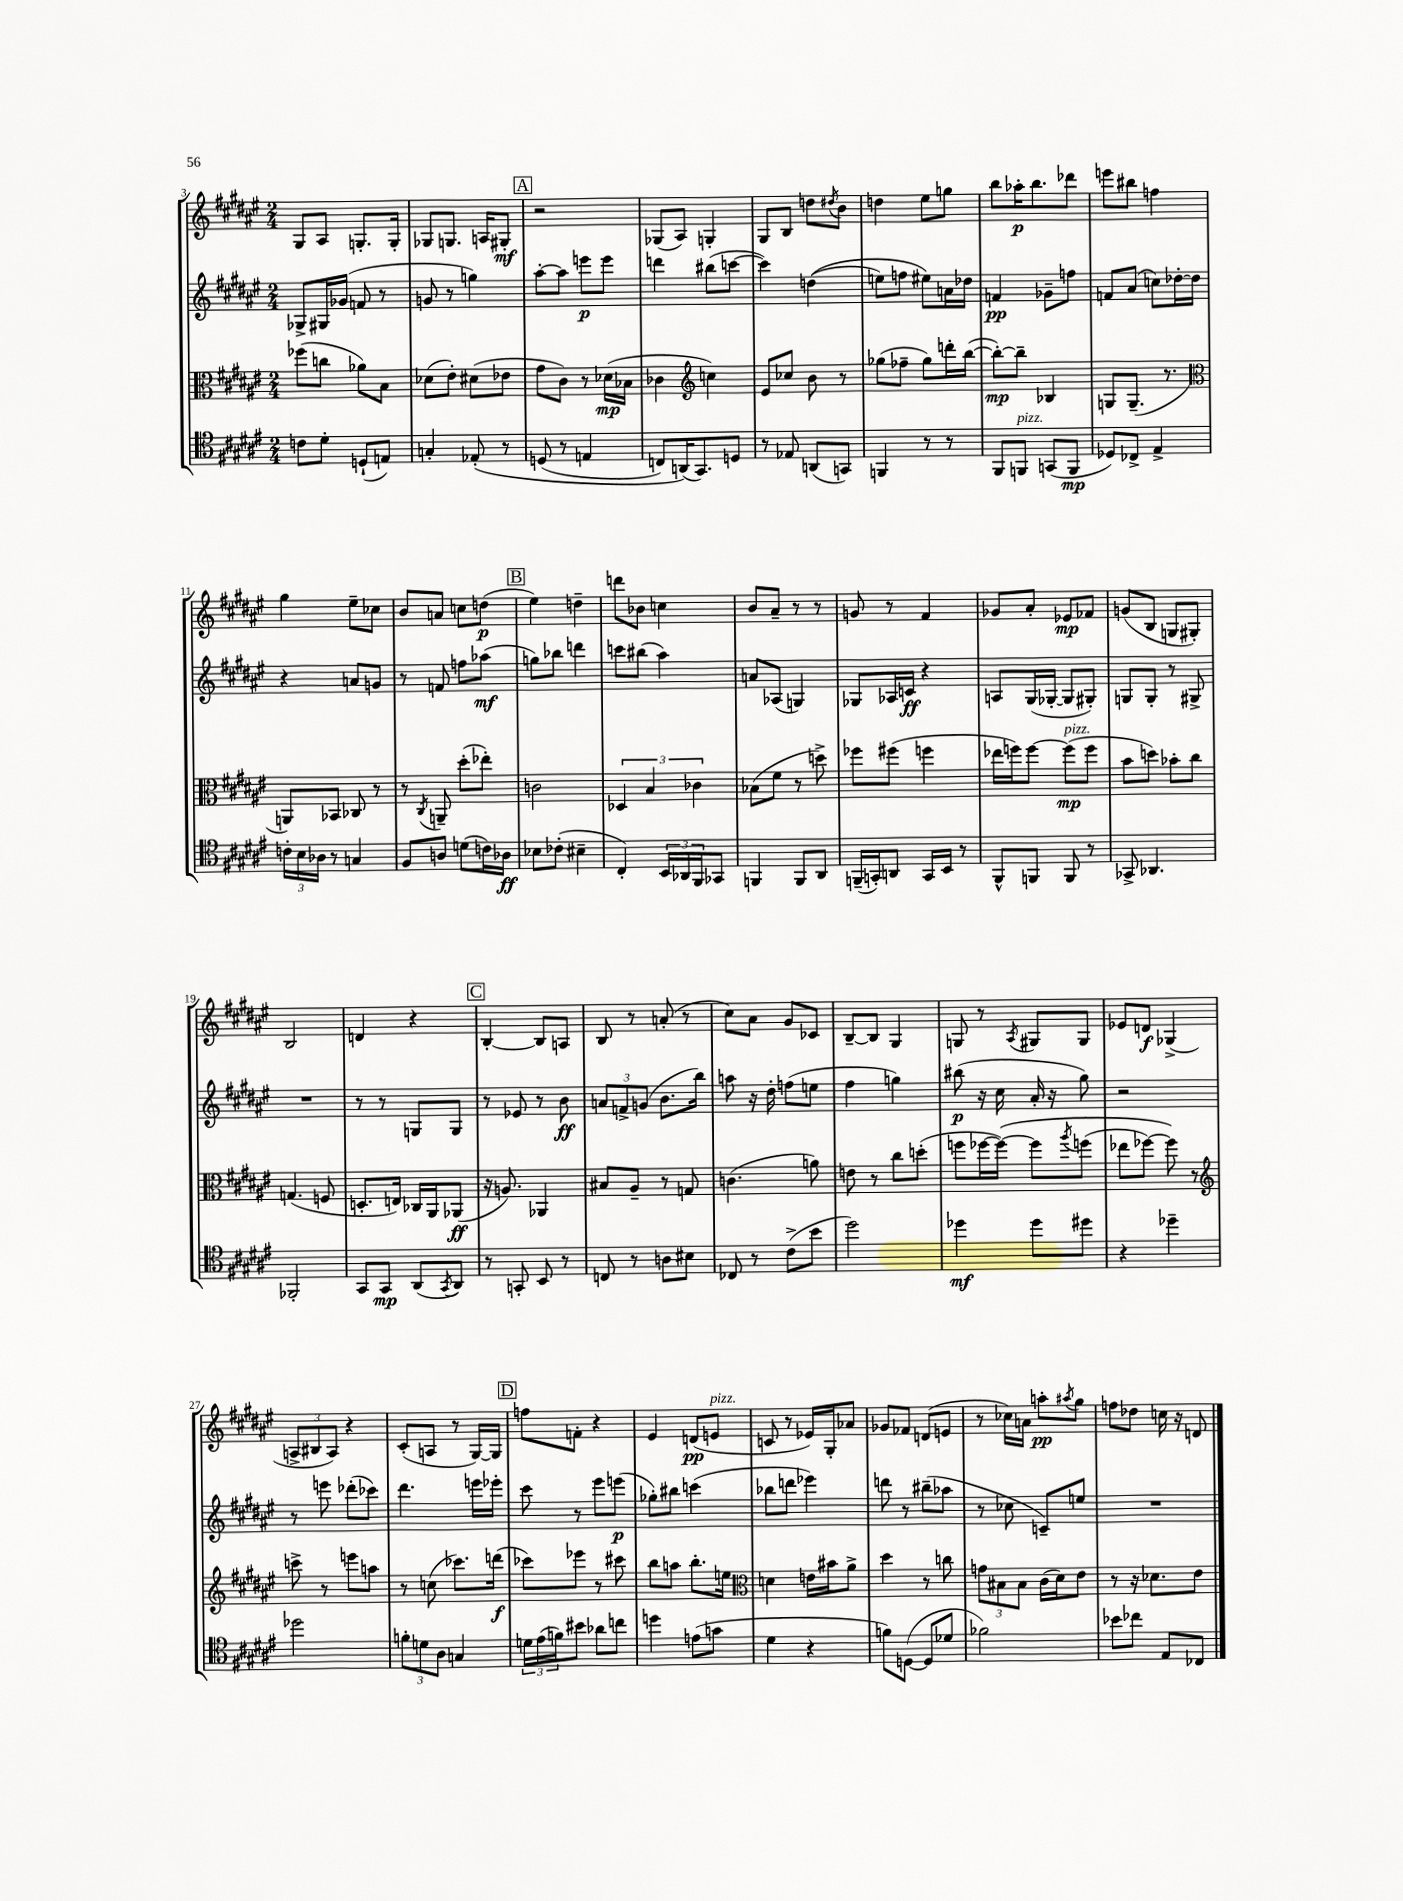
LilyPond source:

<<
\new StaffGroup <<
\new Staff = "s0" {
    \clef treble \key fis \major \numericTimeSignature \time 2/4
    gis8 ais8 g8.-. g16-. |
    ges8 g8. a16 gis8-.\mf |
    \mark \markup { \box "A" } r2 |
    ges8( ais8) g4-. |
    gis8 b8 d''8 \acciaccatura { dis''8 } b'8 |
    d''4 eis''8 g''8 |
    b''8 aes''16-.\p b''8. des'''8 |
    e'''8 bis''8 f''4 |
    gis''4 eis''8-- ces''8 |
    b'8 a'8 c''8 d''8\p( |
    \mark \markup { \box "B" } eis''4) d''4-- |
    d'''8 bes'8 c''4 |
    b'8 ais'8-- r8 r8 |
    g'8 r8 fis'4 |
    ges'8 ais'8-. ees'8\mp fes'8 |
    g'8( b8 g8 gis8-.) |
    b2 |
    d'4 r4 |
    \mark \markup { \box "C" } b4~-. b8 a8 |
    b8 r8 a'8-.( r8 |
    cis''8) ais'8 gis'8 ces'8 |
    b8~-- b8 gis4 |
    g8 r8 \acciaccatura { ais8 } gis8 gis8 |
    ees'8 d'8\f ges4->( |
    \tuplet 3/2 { a8-> bis8 a8) } r4 |
    cis'8-.( a8 r8 gis16~) gis16 |
    \mark \markup { \box "D" } f''8 f'8-. r4 |
    eis'4 d'8\pp( e'8^\markup { \italic "pizz." } |
    c'8 r8 ees'16) gis16-. aes'8 |
    ges'8 fes'8 d'8( e'8 |
    r8 ces''16) a'16 a''8-.\pp \acciaccatura { ais''8 } gis''8 |
    f''8 des''8 c''16 r16 d'8 \bar "|." |
}
\new Staff = "s1" {
    \clef treble \key fis \major \numericTimeSignature \time 2/4
    ges8-> gis16 ges'16( f'8 r8 |
    g'8 r8 g''4) |
    \mark \markup { \box "A" } ais''8~-. ais''8 e'''8\p e'''8 |
    d'''4 bis''8( c'''8~ |
    c'''4) d''4(\( |
    e''8) f''8 eis''8\) a'16 des''16 |
    f'4\pp ges'8-- f''8 |
    f'8 ais'8( c''8) des''16~-. des''16 |
    r4 a'8 g'8 |
    r8 f'8 f''8 aes''8\mf( |
    \mark \markup { \box "B" } g''8) bes''8 d'''4 |
    c'''8 bis''8( ais''4) |
    a'8 aes8( g4) |
    ges8 aes16 c'16\ff r4 |
    a8 gis16( ges16~-. ges8 gis8-.) |
    g8 g8-. r8 gis8-> |
    R2 |
    r8 r8 g8 g8 |
    \mark \markup { \box "C" } r8 ees'8 r8 b'8\ff |
    \tuplet 3/2 { a'8 f'8-> g'8( } b'8. b''16) |
    a''8 r16 dis''16-. f''8( e''8 |
    fis''4 g''4) |
    bis''8\p( r16 cis''16 ais'16-. r16 gis''8) |
    r2 |
    r8 e'''8 des'''8-.( ces'''8) |
    dis'''4. e'''16 ees'''16-. |
    \mark \markup { \box "D" } cis'''8 r8 eis'''8 e'''8\p( |
    ges''8-.) bis''8 c'''4( |
    bes''8 d'''8 ees'''4) |
    d'''8 r8 bis''8--( aes''8 |
    r8 ces''8 c'8--) e''8 |
    R2 \bar "|." |
}
\new Staff = "s2" {
    \clef alto \key fis \major \numericTimeSignature \time 2/4
    fes''8( c''8 aes'8) b8 |
    des'8( eis'8-.) dis'8( ees'8 |
    \mark \markup { \box "A" } gis'8 cis'8) r8 des'16\mp( bes16 |
    ces'4 \clef treble c''4) |
    eis'8 ces''8 b'8 r8 |
    ges''8( fes''8-- ges''8) d'''16-. b''16~( |
    b''8~-.\mp) b''8-- bes4 |
    g8 g8.--( r8. |
    \clef alto a,8) bes,8 ces8 r8 |
    r8 \acciaccatura { cis8 } a,8-- dis''8-.( ees''8-.) |
    \mark \markup { \box "B" } c'2 |
    \tuplet 3/2 { des4 b4 ces'4 } |
    bes8( fis'8 r8 d''8->) |
    fes''8 fis''8( f''4 |
    ees''16 f''16) f''8~ f''8\mp^\markup { \italic "pizz." }( f''8 |
    b'8 d''8) bes'8-. cis''8 |
    g4.( f8 |
    d8.-. e16) ces16 ais,16 aes,8\ff( |
    \mark \markup { \box "C" } r16 a8.) aes,4 |
    bis8 ais8-- r8 g8 |
    c'4.( a'8) |
    e'8 r8 cis''8 d''8-.( |
    f''8 fes''16~ fes''16~)\( fes''8 \acciaccatura { ais''8 } f''8( |
    ees''8 fes''8~) fes''8\) r8 |
    \clef treble c'''8-> r8 e'''8 a''8 |
    r8 c''8( ces'''8.) d'''16\f( |
    \mark \markup { \box "D" } ces'''8) ees'''8 r8 cis'''8 |
    b''8 a''8 b''8.-. e''16 |
    \clef alto d'4 e'16 bis'16 ais'8-> |
    dis''4 r8 c''8 |
    \tuplet 3/2 { g'8 bis8 bis8 } cis'16( dis'16) eis'8 |
    r8 r16 des'8. eis'8 \bar "|." |
}
\new Staff = "s3" {
    \clef tenor \key fis \major \numericTimeSignature \time 2/4
    c'8 dis'8-. d8-!( e8) |
    g4-. ees8-.\( r8 |
    \mark \markup { \box "A" } d8( r8 e4 |
    c8) a,16(\) gis,8.) d8 |
    r8 ees8 a,8( g,8) |
    f,4 r8 r8 |
    fis,8 f,8^\markup { \italic "pizz." } g,8( f,8\mp |
    des8) ces8-> eis4-> |
    \tuplet 3/2 { c'16-. b16 aes16 } r8 g4 |
    fis8 a8 d'8( c'16) aes16\ff |
    \mark \markup { \box "B" } bes8 ces'8-.( bis4-- |
    cis4-.) \tuplet 3/2 { b,16 aes,16 fis,16 } ges,8 |
    f,4 f,8 ais,8 |
    f,16--( g,16-.) a,8 g,16 b,16 r8 |
    fis,8-^ f,8 f,8 r8 |
    ges,8-> aes,4. |
    fes,2-. |
    gis,8 gis,8\mp ais,8( \acciaccatura { gis,8 } ais,8) |
    \mark \markup { \box "C" } r8 g,8-. b,8 r8 |
    c8 r8 a8 bis8 |
    ces8 r8 cis'8->( b'8 |
    dis''2) |
    des''4\mf des''8 dis''8 |
    r4 des''4-- |
    des''2 |
    \tuplet 3/2 { f'8-. d'8 ais8 } g4 |
    \mark \markup { \box "D" } \tuplet 3/2 { d'16 eis'16( f'16) } bis'8 aes'8 c''8 |
    d''4 e'8( g'8 |
    dis'4 r4 |
    f'8) d8~( d8 des'8 |
    fes'2) |
    bes'8 ces''8 eis8 ces8 \bar "|." |
}
>>
>>
\layout { \context { \Score currentBarNumber = #3 } }
